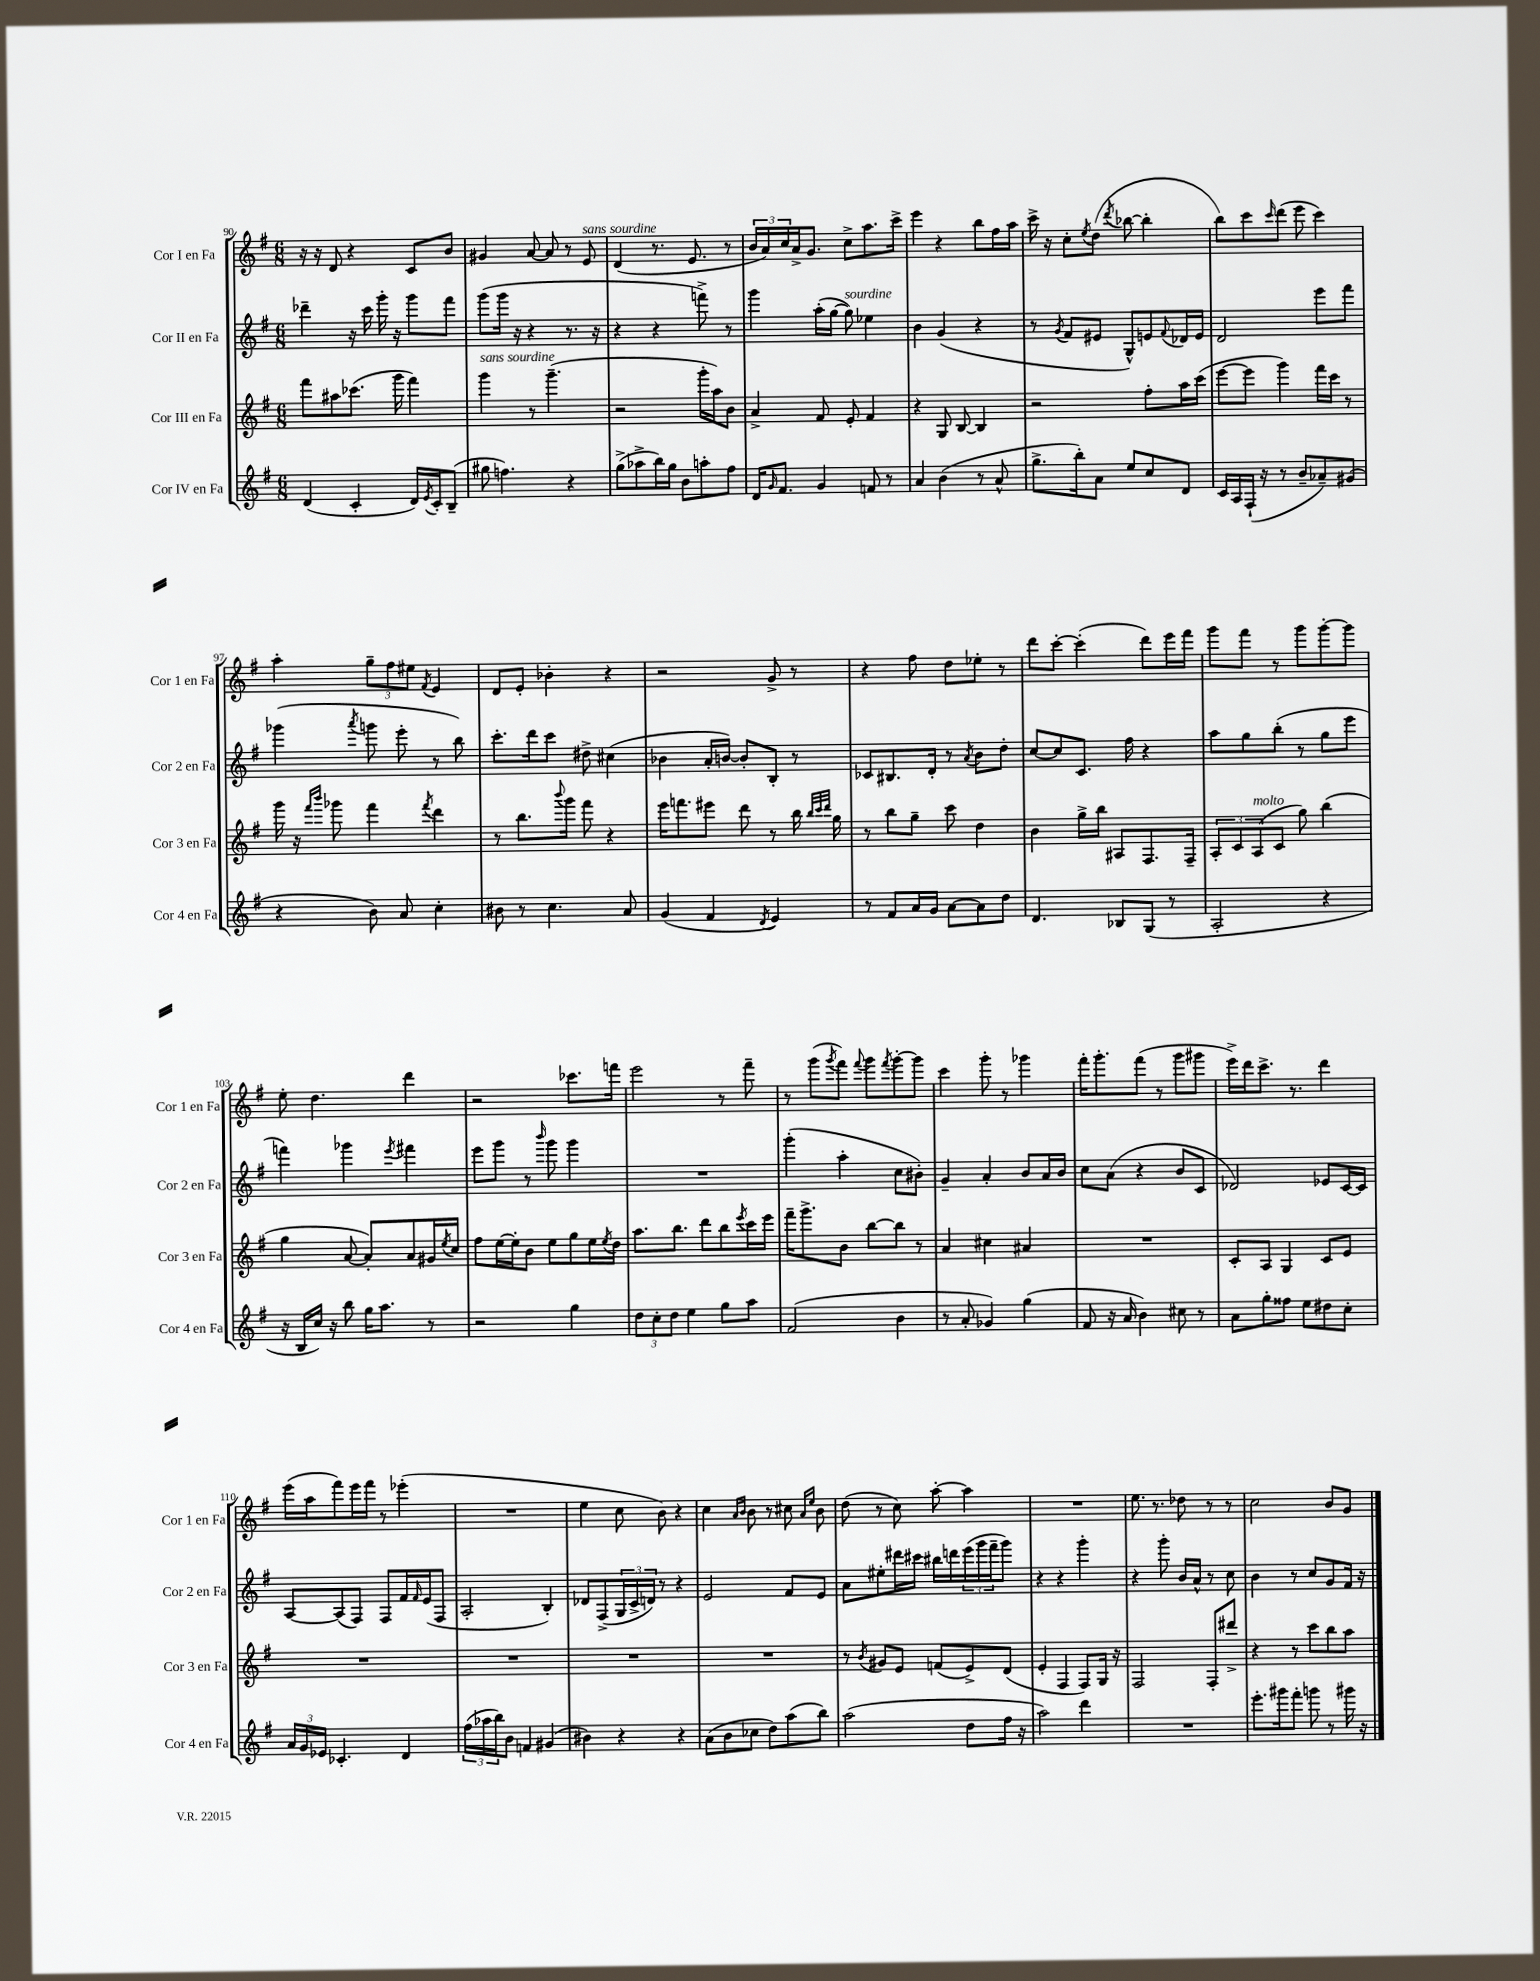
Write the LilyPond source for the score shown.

<<
\new StaffGroup <<
\new Staff = "s0" \with { instrumentName = "Cor I en Fa" shortInstrumentName = "Cor 1 en Fa" } {
    \clef treble \key g \major \numericTimeSignature \time 6/8
    r16 r16 d'8 r4 c'8 b'8 |
    gis'4 a'8~ a'8 r8 e'8^\markup { \italic "sans sourdine" } |
    d'4( r8. e'8. r8 |
    \tuplet 3/2 { b'16 a'16) c''16 } a'16-> g'8. c''8-> a''8. c'''16-> |
    e'''4 r4 b''8 fis''16 a''16 |
    c'''16-> r16 c''8-. \acciaccatura { e''8 } d''8( \acciaccatura { d'''8 } bes''8~ bes''4-. |
    b''8) c'''8 \grace { c'''16 } d'''8( e'''8 c'''4) |
    a''4-. \tuplet 3/2 { g''8-- fis''8 eis''8 } \acciaccatura { fis'8 } e'4 |
    d'8 e'8-. bes'4-. r4 |
    r2 g'8-> r8 |
    r4 fis''8 d''8 ees''8-. r8 |
    d'''8 c'''8~-. c'''4-.( d'''8) e'''16 fis'''16 |
    g'''8 fis'''8 r8 g'''8 g'''8~-. g'''8 |
    e''8-. d''4. d'''4 |
    r2 ces'''8. f'''16 |
    e'''2 r8 fis'''8-- |
    r8 g'''8( \acciaccatura { g'''8 } fis'''8) \appoggiatura { fis'''8 } g'''8 \acciaccatura { fis'''8 } g'''8~-. g'''8 |
    c'''4 g'''8-. r8 ges'''4 |
    fis'''16-. g'''8.-. fis'''8( r8 g'''8 gis'''8 |
    e'''16->) d'''16 c'''8.-> r8. d'''4 |
    e'''16( a''16 fis'''8) e'''16 fis'''16 r8 ees'''4-.( |
    R2. |
    e''4 c''8 b'8) r4 |
    c''4 \grace { a'16 b'16 } b'8 r8 cis''8 \grace { a'16 e''16 } b'8 |
    d''8( r8 c''8) a''8~-. a''4 |
    R2. |
    e''8. r8. des''8 r8 r8 |
    c''2 b'8 g'8 \bar "|." |
}
\new Staff = "s1" \with { instrumentName = "Cor II en Fa" shortInstrumentName = "Cor 2 en Fa" } {
    \clef treble \key g \major \numericTimeSignature \time 6/8
    des'''4-- r16 c'''16 g'''16-. r16 g'''8 fis'''8 |
    g'''8( g'''16 r16 r4 r8. r16 |
    r4 r4 f'''8->) r8 |
    g'''4 a''16-.( g''16~ g''8^\markup { \italic "sourdine" }) ees''4 |
    b'4 g'4( r4 |
    r8 \acciaccatura { g'8 } fis'8 eis'8 g8-^) e'8 \appoggiatura { fis'8 } des'16 e'16 |
    d'2 e'''8 fis'''8 |
    ges'''4( \acciaccatura { a'''8 } g'''8 e'''8-. r8 b''8) |
    c'''8.-. d'''16 c'''8 dis''8-> cis''4( |
    bes'4 a'16-. b'16~) b'8-. b8-. r8 |
    ces'8 bis8. d'16-. r8 \acciaccatura { a'8 } b'8 d''8-. |
    c''8~ c''8 c'8. fis''16 r4 |
    a''8 g''8 b''8-.( r8 g''8 e'''8 |
    f'''4) ges'''4 \acciaccatura { e'''8 } fis'''4 |
    e'''8 g'''8 r8 \grace { b'''16 } g'''8 g'''4 |
    R2. |
    g'''4-.( a''4-. c''8 bis'8-.) |
    g'4-- a'4-. b'8 a'16 b'16 |
    c''8 a'8( r4 b'8 c'8 |
    des'2) ees'8 c'16~ c'16 |
    a8~ a8( fis8) fis8 fis'16 \grace { fis'16 } e'16( fis8 |
    a2-. b4-.) |
    des'8 fis8->( \tuplet 3/2 { g16 c'16-> d'16) } r8 r4 |
    e'2 fis'8 e'8 |
    a'8 eis''8-. dis'''16 cis'''16 bis''16 d'''16 \tuplet 3/2 { e'''16( g'''16 fis'''16-- } g'''8) |
    r4 r4 g'''4-. |
    r4 g'''8-. b'16 a'16-^ r8 c''8 |
    b'4 r8 c''8 g'8 fis'16 r16 \bar "|." |
}
\new Staff = "s2" \with { instrumentName = "Cor III en Fa" shortInstrumentName = "Cor 3 en Fa" } {
    \clef treble \key g \major \numericTimeSignature \time 6/8
    fis'''8 ais''8 ces'''8.( g'''16 fis'''4) |
    g'''4^\markup { \italic "sans sourdine" } r8 g'''4.--( |
    r2 g'''16-. a''16) b'8 |
    a'4-> fis'8 e'8-. fis'4 |
    r4 g8 b8~ b4 |
    r2 fis''8-. a''16 c'''16( |
    e'''8~ e'''8 g'''4) fis'''16 c'''16 r8 |
    g'''16 r16 \grace { fis'''16 b'''16 } ges'''8 fis'''4 \acciaccatura { fis'''8 } d'''4 |
    r8 b''8. \appoggiatura { b'''8 } g'''16 fis'''8 r4 |
    e'''16 f'''8. eis'''8 d'''8 r8 b''16 \grace { b''32 c'''32 d'''32 } g''16 |
    r8 b''8 g''8-- c'''8 d''4 |
    b'4 g''16-> b''16 ais8 fis8. fis16-- |
    \tuplet 3/2 { a8-. c'8 a8^\markup { \italic "molto" }( } c'8 g''8) b''4( |
    g''4 a'8~ a'8-.) a'8 gis'16 \acciaccatura { e''8 } c''16 |
    fis''8 e''16~ e''16-. b'8 e''8 g''8 e''16 \acciaccatura { e''8 } d''16 |
    a''8. b''8. d'''8 b''8 \acciaccatura { e'''8 } c'''16 e'''16 |
    fis'''16-- g'''8.-> b'8 b''8~ b''8 r8 |
    a'4 cis''4 ais'4 |
    R2. |
    c'8-. a8 g4 c'8 e'8 |
    R2. |
    R2. |
    R2. |
    R2. |
    r8 \acciaccatura { b'8 } gis'8 e'8 f'8( e'8->) d'8( |
    e'4-. fis4 fis8) g16 r16 |
    fis2 fis8-. dis'''8-> |
    r4 r8 c'''8 b''8 a''8 \bar "|." |
}
\new Staff = "s3" \with { instrumentName = "Cor IV en Fa" shortInstrumentName = "Cor 4 en Fa" } {
    \clef treble \key g \major \numericTimeSignature \time 6/8
    d'4( c'4-. d'16) \acciaccatura { e'8 } c'16-. b8--( |
    gis''8 f''4.) r4 |
    g''8->( aes''8-> b''16) g''16 b'8 a''8-. fis''8 |
    d'16 \grace { g'16 } fis'8. g'4 f'8 r8 |
    a'4 b'4( r8 a'8-^ |
    g''8.-> b''16-.) a'8 e''8 c''8 d'8 |
    c'16 a16 fis16-!( r16 r8 b'8-- aes'8--) gis'8( |
    r4 b'8) a'8 c''4-. |
    bis'8 r8 c''4. a'8 |
    g'4( fis'4 \acciaccatura { d'8 } e'4) |
    r8 fis'8 a'16 g'16 a'8~ a'8 d''8 |
    d'4. bes8 g8( r8 |
    a2-. r4 |
    r16 b16 c''16) r16 b''8 g''16 a''8. r8 |
    r2 g''4 |
    \tuplet 3/2 { d''8 c''8-. d''8 } e''4 g''8 a''8 |
    fis'2( b'4 |
    r8 a'8-. ges'4) g''4( |
    fis'8 r16 a'16 b'4) cis''8 r8 |
    a'8 g''8-. fisis''8 e''8 dis''8 c''8-. |
    \tuplet 3/2 { a'16 g'16 ees'16 } ces'4.-. d'4 |
    \tuplet 3/2 { fis''16( aes''16 b''16) } b'8 f'4 gis'4( |
    bis'4) r4 r4 |
    a'8( b'8 ces''8 d''8) a''8( b''8) |
    a''2( d''8 fis''16 r16 |
    a''2) d'''4 |
    R2. |
    e'''8.-. gis'''16 fis'''8-. g'''8 r8 gis'''16 r16 \bar "|." |
}
>>
>>
\layout { \context { \Score currentBarNumber = #90 } }
